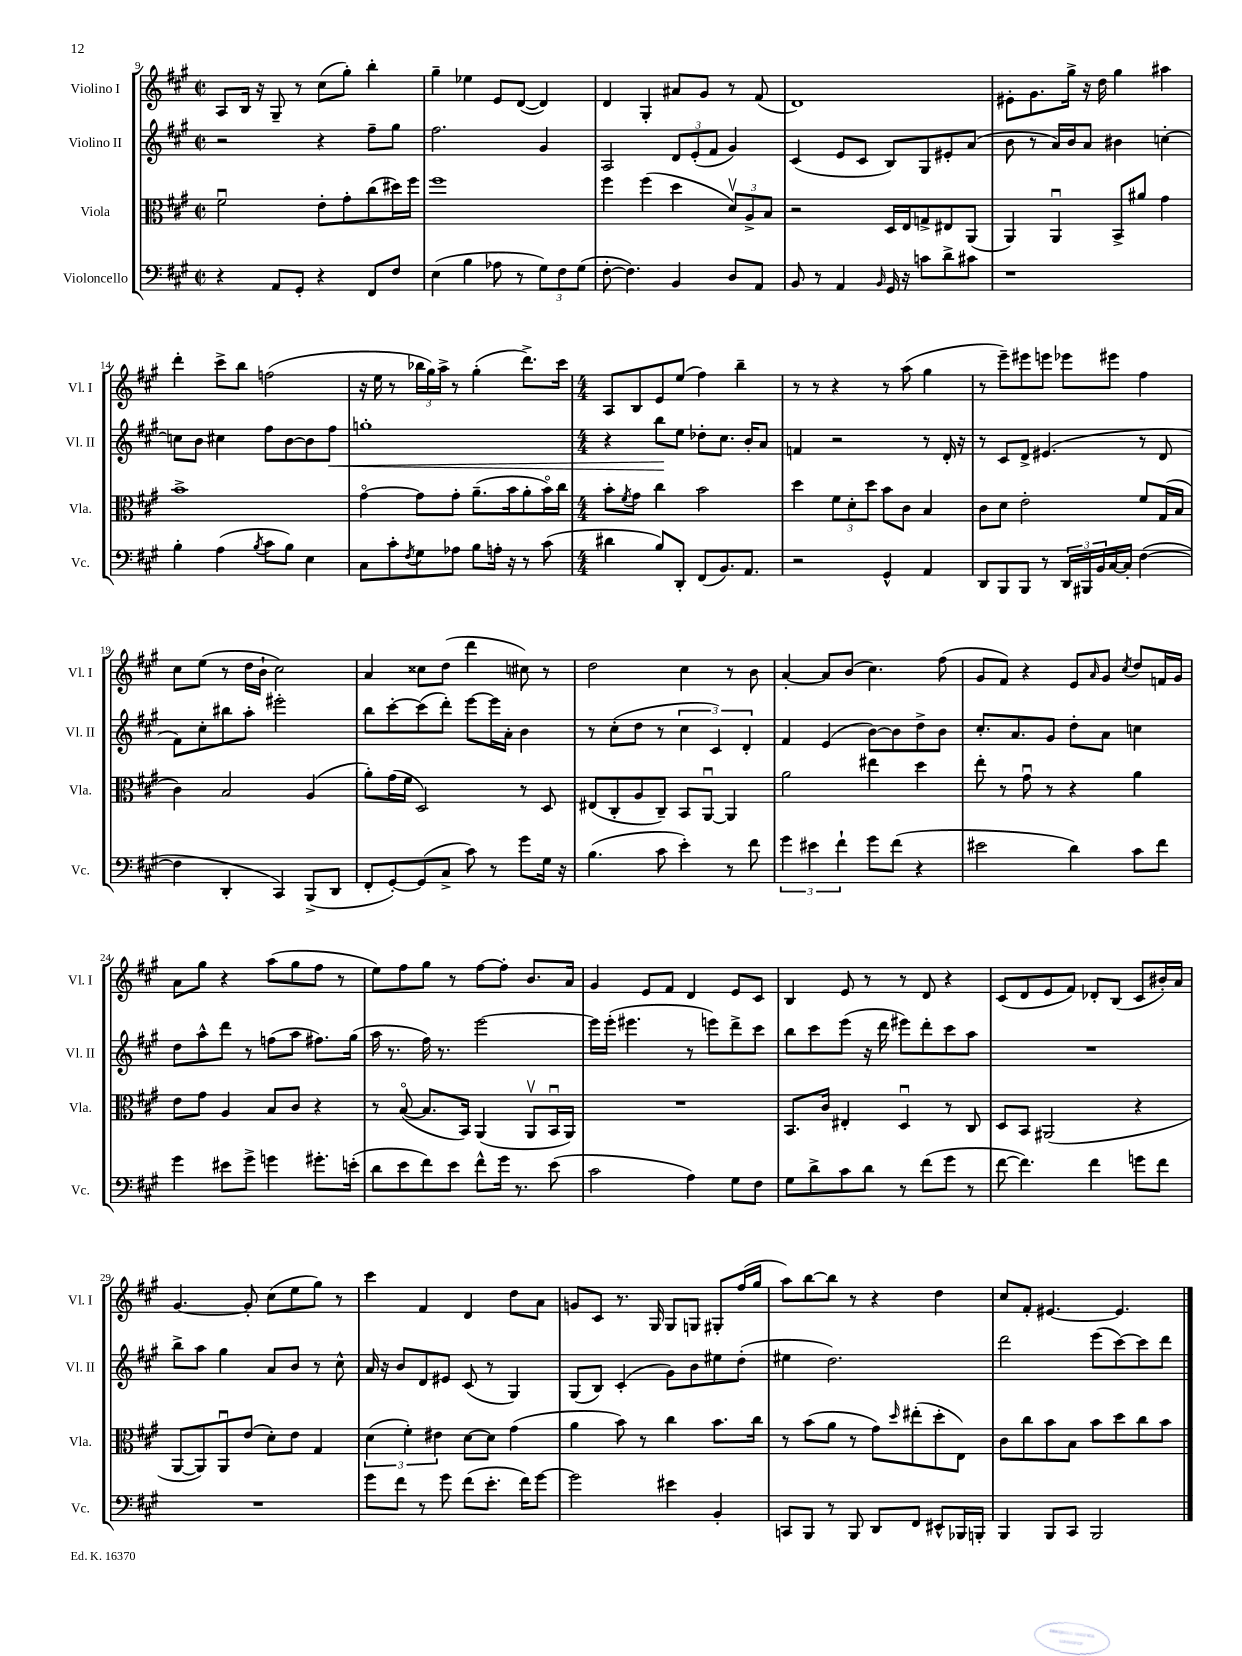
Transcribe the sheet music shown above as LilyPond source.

<<
\new StaffGroup <<
\new Staff = "s0" \with { instrumentName = "Violino I" shortInstrumentName = "Vl. I" } {
    \clef treble \key a \major \defaultTimeSignature \time 2/2
    a8 b16 r16 gis8-- r8 cis''8( gis''8-.) b''4-. |
    gis''4-- ees''4 e'8 d'8~( d'4) |
    d'4 gis4-. ais'8 gis'8 r8 fis'8( |
    d'1) |
    eis'8-. gis'8. gis''16-> r16 d''16 gis''4 ais''4 |
    d'''4-. cis'''8-> b''8 f''2( |
    r16 e''16 r8 \tuplet 3/2 { bes''16 gis''16) a''16-> } r8 gis''4-.( d'''8.->) cis'''16 |
    \numericTimeSignature \time 4/4 a8 b8 e'8 e''8( fis''4) b''4-- |
    r8 r8 r4 r8 a''8( gis''4 |
    r8 e'''8--) eis'''8 e'''8 ees'''8 eis'''8 fis''4 |
    cis''8 e''8( r8 d''16 b'16-! cis''2) |
    a'4 cisis''8 d''8( d'''4 cis''8) r8 |
    d''2 cis''4 r8 b'8 |
    a'4~-. a'8 b'8( cis''4.) fis''8( |
    gis'8 fis'8) r4 e'8 \grace { a'16 } gis'8 \acciaccatura { cis''8 } d''8 f'16 gis'16 |
    a'8 gis''8 r4 a''8( gis''8 fis''8 r8 |
    e''8) fis''8 gis''8 r8 fis''8~ fis''8-. b'8. a'16 |
    gis'4 e'8 fis'8 d'4 e'8 cis'8 |
    b4 e'8 r8 r8 d'8 r4 |
    cis'8( d'8 e'8 fis'8) des'8-. b8( cis'8 bis'16-.) a'16 |
    gis'4.~ gis'8-. cis''8( e''8 gis''8) r8 |
    cis'''4 fis'4 d'4 d''8 a'8 |
    g'8 cis'8 r8. gis16 gis8 g8 gis8-. fis''16( gis''16 |
    a''8) b''8~ b''8 r8 r4 d''4 |
    cis''8 fis'8-. eis'4.~ eis'4. \bar "|." |
}
\new Staff = "s1" \with { instrumentName = "Violino II" shortInstrumentName = "Vl. II" } {
    \clef treble \key a \major \defaultTimeSignature \time 2/2
    r2 r4 fis''8-- gis''8 |
    fis''2. gis'4 |
    a2 \tuplet 3/2 { d'8 e'8-.( fis'8 } gis'4) |
    cis'4( e'8 cis'8 b8) gis8 eis'8-. a'8( |
    b'8 r8 a'16) b'16 a'8 bis'4 c''4~-. |
    c''8 b'8 cis''4 fis''8 b'8~ b'8 fis''8\< |
    g''1-. |
    \numericTimeSignature \time 4/4 r4 b''8\! e''8 des''8-. cis''8. b'16-. a'8 |
    f'4 r2 r8 d'16-. r16 |
    r8 cis'8 d'8-> eis'4.( r8 d'8 |
    fis'8) cis''8-. bis''8 a''8-. eis'''2-. |
    b''8 cis'''8~-. cis'''8( d'''8-.) e'''8~ e'''16 a'16-. b'4 |
    r8 cis''8-.( d''8 r8 \tuplet 3/2 { cis''4 cis'4) d'4-. } |
    fis'4 e'4( b'8~) b'8 d''8-> b'8 |
    cis''8.-. a'8. gis'8 d''8-. a'8 c''4 |
    d''8 a''8-^ d'''8 r8 f''8( a''8 fis''8.) gis''16( |
    a''16 r8. fis''16) r8. e'''2~ |
    e'''16 e'''16-.( eis'''4. r8 e'''8) d'''8-> cis'''8 |
    b''8 cis'''8 e'''8( r16 d'''16 eis'''8) d'''8-. cis'''8 a''8 |
    R1 |
    b''8-> a''8 gis''4 a'8 b'8 r8 cis''8-^ |
    a'16 r16 b'8 d'8 eis'8 cis'8( r8 gis4) |
    gis8( b8) cis'4-.( gis'8) b'8 eis''8 d''8-.( |
    eis''4 d''2.) |
    d'''2 e'''8( cis'''8~) cis'''8 d'''8 \bar "|." |
}
\new Staff = "s2" \with { instrumentName = "Viola" shortInstrumentName = "Vla." } {
    \clef alto \key a \major \defaultTimeSignature \time 2/2
    fis'2\downbow e'8-. gis'8-. cis''8( dis''16) fis''16 |
    fis''1 |
    fis''4 fis''4( d''4 \tuplet 3/2 { d'8\upbow) a8-> b8 } |
    r2 d16 e16 g8-> eis8 a,8( |
    a,4) a,4\downbow b,8-> ais'8 gis'4 |
    b'1-> |
    gis'4~\flageolet gis'8 gis'8-. a'8.--( b'16 a'8-. b'16\flageolet) cis''16 |
    \numericTimeSignature \time 4/4 b'8-. \acciaccatura { fis'8 } gis'8 cis''4 b'2 |
    d''4 \tuplet 3/2 { fis'8 d'8-. d''8 } b'8 cis'8 b4 |
    cis'8 d'8 e'2-. fis'8 gis16( b16 |
    cis'4) b2 a4( |
    a'8-.) gis'16( fis'16 d2) r8 d8 |
    eis8( cis8-. a8 cis8--) b,8 a,8~\downbow a,4 |
    a'2 eis''4 d''4 |
    e''8-. r8 gis'8\downbow r8 r4 a'4 |
    e'8 gis'8 a4 b8 cis'8 r4 |
    r8 b8~\flageolet( b8. b,16) a,4( a,8\upbow b,16\downbow a,16) |
    R1 |
    b,8. cis'16 eis4-. d4\downbow r8 cis8 |
    d8 b,8 ais,2( r4 |
    a,8~ a,8) a,8\downbow e'8( d'8-.) e'8 gis4 |
    \tuplet 3/2 { d'4( fis'4-.) eis'4 } d'8~ d'8 gis'4( |
    a'4 b'8) r8 cis''4 b'8. cis''16 |
    r8 b'8( a'8 r8 gis'8) \grace { d''16 } eis''8-.( d''8-. e8) |
    cis'8 cis''8 b'8 b8 b'8 d''8 cis''8 b'8 \bar "|." |
}
\new Staff = "s3" \with { instrumentName = "Violoncello" shortInstrumentName = "Vc." } {
    \clef bass \key a \major \defaultTimeSignature \time 2/2
    r4 a,8 gis,8-. r4 fis,8 fis8 |
    e4( b4 aes8 r8 \tuplet 3/2 { gis8) fis8 gis8( } |
    fis8~-. fis4.) b,4 d8 a,8 |
    b,8 r8 a,4 \grace { b,16 } gis,16 r16 c'8 d'8-> cis'8 |
    r1 |
    b4-. a4( \acciaccatura { b8 } cis'8 b8) e4 |
    cis8 cis'8-. \acciaccatura { fis8 } gis8 aes8 b8 a16-. r16 r8 cis'8( |
    \numericTimeSignature \time 4/4 dis'4 b8) d,8-. fis,8( b,8.) a,8. |
    r2 gis,4-^ a,4 |
    d,8 b,,8 b,,8 r8 \tuplet 3/2 { d,16 bis,,16 b,16 } cis16~ cis16-. fis4~( |
    fis4 d,4-. cis,4) b,,8->( d,8 |
    fis,8-. gis,8~-.) gis,8( cis8-> cis'8) r8 gis'8 gis16 r16 |
    b4.( cis'8 e'4-.) r8 fis'8 |
    \tuplet 3/2 { gis'4 eis'4 fis'4-! } gis'8 fis'8( r4 |
    eis'2 d'4) cis'8 fis'8 |
    gis'4 eis'8 gis'8-> g'4 gis'8.-. e'16-.( |
    d'8 e'8 fis'8) e'8 fis'8-^ gis'16 r8. e'8( |
    cis'2 a4) gis8 fis8 |
    gis8 d'8-> cis'8 d'8 r8 fis'8( gis'8 r8 |
    fis'8~ fis'4.) fis'4 g'8 fis'8 |
    R1 |
    gis'8 fis'8 r8 gis'8 fis'8( e'8.-. fis'16) gis'8~ |
    gis'2 eis'4 b,4-. |
    c,8 b,,8 r8 b,,8 d,8 fis,8 eis,8-^ bes,,16 b,,16-. |
    b,,4 b,,8 cis,8 b,,2 \bar "|." |
}
>>
>>
\layout { \context { \Score currentBarNumber = #9 } }
